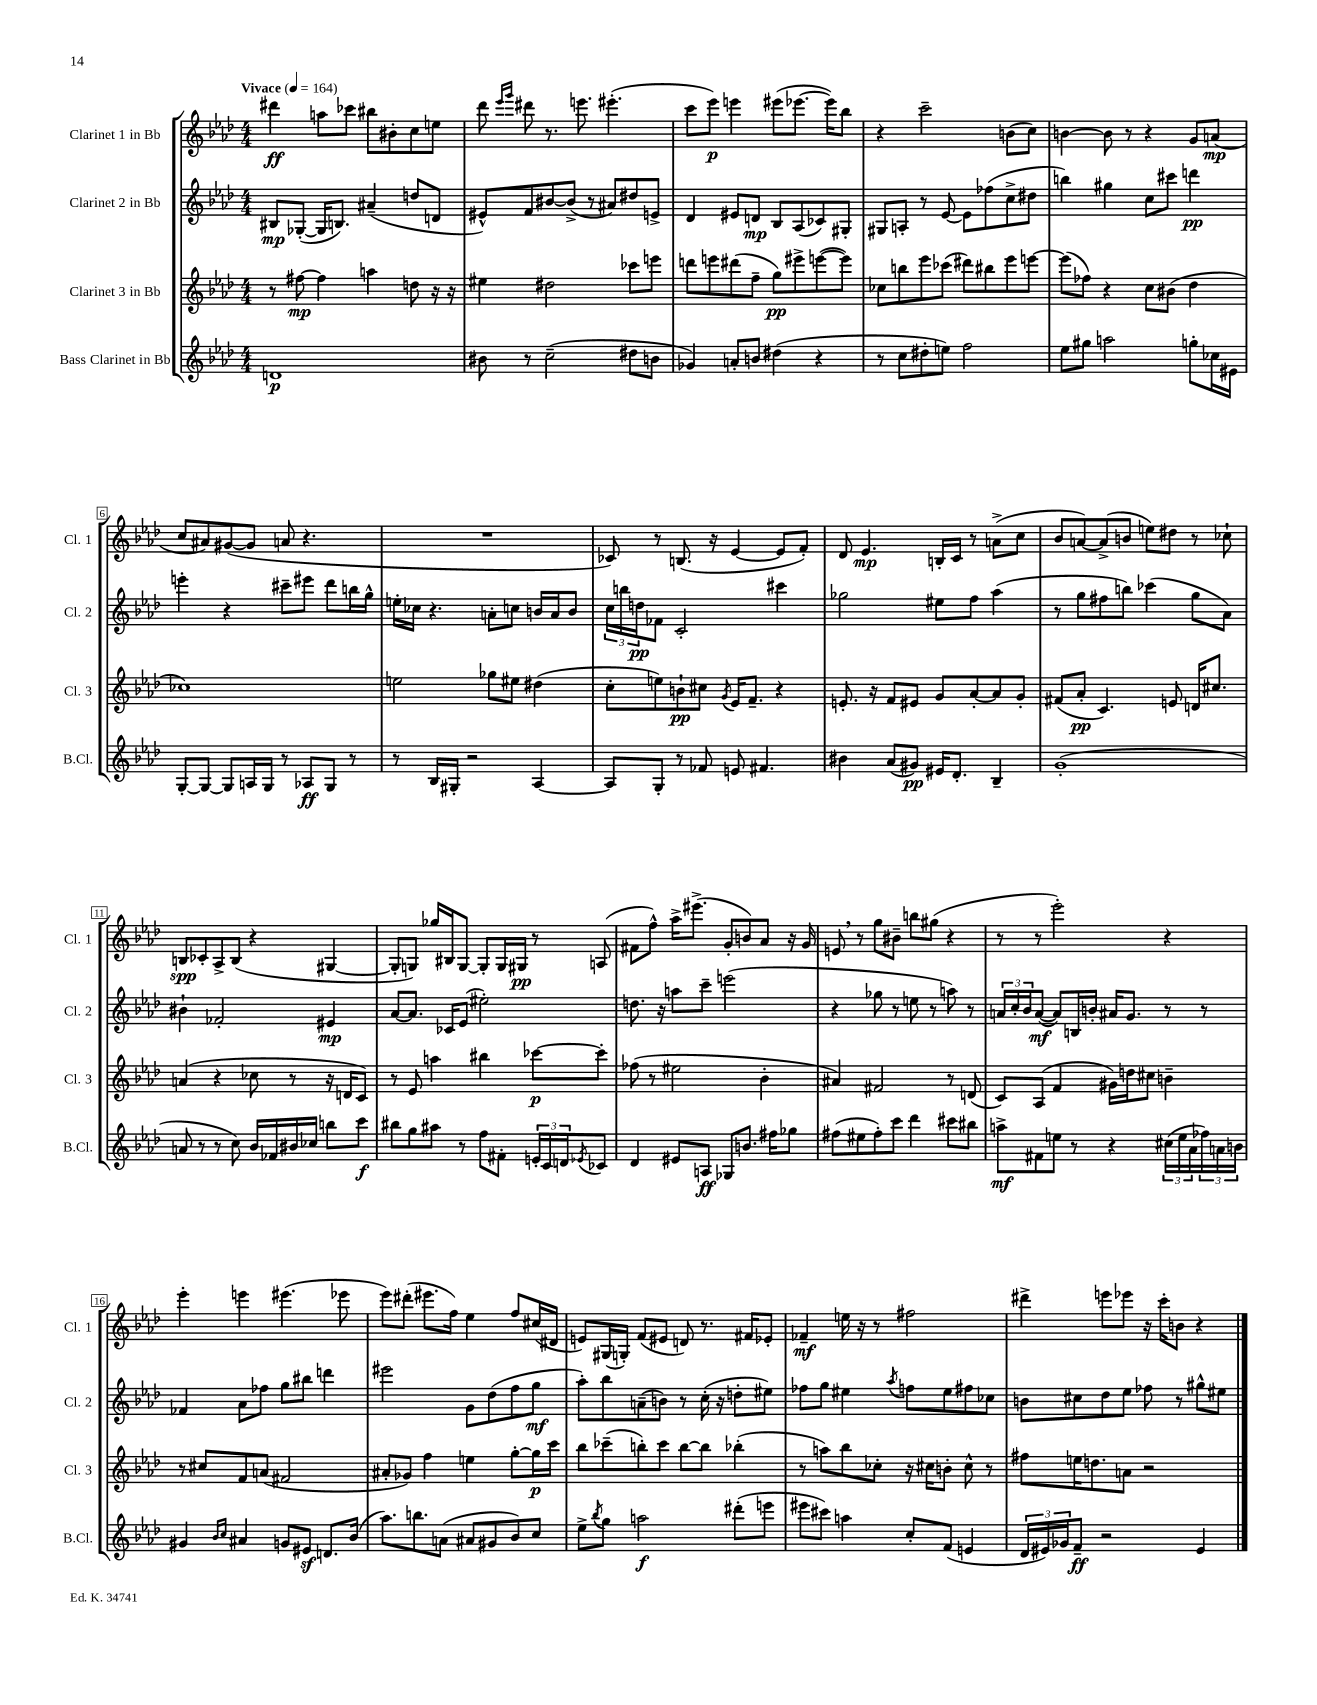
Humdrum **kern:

**kern	**dynam	**kern	**dynam	**kern	**dynam	**kern	**dynam
*part4	*part4	*part3	*part3	*part2	*part2	*part1	*part1
*staff4	*staff4	*staff3	*staff3	*staff2	*staff2	*staff1	*staff1
*I"Bass Clarinet in Bb	*	*I"Clarinet 3 in Bb	*	*I"Clarinet 2 in Bb	*	*I"Clarinet 1 in Bb	*
*I'B.Cl.	*	*I'Cl. 3	*	*I'Cl. 2	*	*I'Cl. 1	*
*clefG2	*	*clefG2	*	*clefG2	*	*clefG2	*
*k[b-e-a-d-]	*	*k[b-e-a-d-]	*	*k[b-e-a-d-]	*	*k[b-e-a-d-]	*
*M4/4	*	*M4/4	*	*M4/4	*	*M4/4	*
*MM164	*	*MM164	*	*MM164	*	*MM164	*
=1	=1	=1	=1	=1	=1	=1	=1
!	!	!	!	!	!	!LO:TX:a:B:t=Vivace	!
1dn	p	8r	.	8B#X/L	mp	4ddd#X\	ff
.	.	[8ff#X\	mp	([8G-X'/J	.	.	.
.	.	4ff#\]	.	16G-/KL]	.	8aan\L	.
.	.	.	.	8.Bn/J)	.	.	.
.	.	.	.	.	.	8ccc-X\J	.
.	.	4aan\	.	(4a#X~/	.	8bb#X\L	.
.	.	.	.	.	.	8b#X'\	.
.	.	8ddn\	.	8ddn/L	.	8cc\	.
.	.	16r	.	8dn/J	.	8een\J	.
.	.	16r	.	.	.	.	.
=2	=2	=2	=2	=2	=2	=2	=2
8b#X\	.	4ee#X\	.	8e#X^^/L)	.	8ddd-\	.
.	.	.	.	.	.	16qqeee-/LL	.
.	.	.	.	.	.	16qqggg/JJ	.
8r	.	.	.	8f/	.	8ddd#X\	.
(2cc~\	.	2dd#X\	.	[8b#X/	.	8.r	.
.	.	.	.	(8b#^/J]	.	.	.
.	.	.	.	.	.	8.eeen\	.
.	.	.	.	8r	.	.	.
.	.	.	.	8a#X/L)	.	(4.eee#X'\	.
8dd#X\L	.	8ccc-X\L	.	8dd#X/	.	.	.
8bn\J	.	8eeen\J	.	8en^/J	.	.	.
=3	=3	=3	=3	=3	=3	=3	=3
4g-X/)	.	8dddn\L	.	4d-/	.	8ccc\L	.
.	.	8eeen\	.	.	.	8eee-\J)	p
8an'/L	.	(8ddd#X\	.	8e#X/L	.	4eeen\	.
8bn/J	.	8ff~\J	.	8dn/J	mp	.	.
(4dd#X\	.	8gg\L)	pp	8B-/L	.	(8eee#X\L	.
.	.	8eee#X^\	.	(8A-/	.	[8.eee-X\J	.
4r	.	([8eeen\	.	8c-X/)	.	.	.
.	.	.	.	.	.	16eee-\KL])	.
.	.	8eee\J])	.	8G#X'/J	.	8bb-\J	.
=4	=4	=4	=4	=4	=4	=4	=4
8r	.	8cc-X\L	.	8G#X/L	.	4r	.
8cc\L	.	8bbn\	.	8An'/J	.	.	.
8dd#X'\	.	8eee-\	.	8r	.	2ccc~\	.
8een\J)	.	(8ccc-X\J	.	[8e-/	.	.	.
2ff\	.	8ddd#X\L)	.	8e-\L]	.	.	.
.	.	8bb#X\	.	(8ff-X\	.	.	.
.	.	8eee-\	.	8cc^\	.	(8bn\L	.
.	.	[8eeen\J	.	8dd#X\J	.	8cc\J)	.
=5	=5	=5	=5	=5	=5	=5	=5
8ee-\L	.	(8eee\L]	.	4bbn\)	.	[4bn\	.
8gg#X\J	.	8ff-X\J)	.	.	.	.	.
2aan\	.	4r	.	4gg#X\	.	8b\]	.
.	.	.	.	.	.	8r	.
.	.	8cc\L	.	8cc\L	.	4r	.
.	.	(8b#X\J	.	8ccc#X\J	.	.	.
8ggn'\L	.	4dd-\	.	4dddn\	pp	8g/L	.
16cc-X\L	.	.	.	.	.	(8an/J	mp
16e#X\JJ	.	.	.	.	.	.	.
!!LO:LB:g=z
=6	=6	=6	=6	=6	=6	=6	=6
[8G'/L	.	1cc-X)	.	4eeen'\	.	8cc/L	.
8G/J_	.	.	.	.	.	8a#X/)	.
8G/L]	.	.	.	4r	.	([8g#X/	.
16An/L	.	.	.	.	.	8g#/J]	.
16G/JJ	.	.	.	.	.	.	.
8r	.	.	.	8ccc#X~\L	.	8an/	.
8A-X/L	ff	.	.	8eee#X\J	.	4.r	.
8G/J	.	.	.	8ddd-\L	.	.	.
8r	.	.	.	16bbn\L	.	.	.
.	.	.	.	16gg^^\JJ	.	.	.
=7	=7	=7	=7	=7	=7	=7	=7
8r	.	2een\	.	16een'\LL	.	1r	.
.	.	.	.	16cc-X\JJ	.	.	.
16B-/LL	.	.	.	4.r	.	.	.
16G#X'/JJ	.	.	.	.	.	.	.
2r	.	.	.	.	.	.	.
.	.	8gg-X\L	.	8an'\L	.	.	.
.	.	8ee#X\J	.	8ccn\J	.	.	.
[4A-/	.	(4dd#X\	.	16bn/LL	.	.	.
.	.	.	.	16a/J	.	.	.
.	.	.	.	8b/J	.	.	.
=8	=8	=8	=8	=8	=8	=8	=8
8A-/L]	.	8cc'\L	.	24cc\LL	.	8c-X/)	.
.	.	.	.	24bbn\	.	.	.
.	.	.	.	24ddn\J	pp	.	.
8G'/J	.	8een\)	.	8f-X\J	.	8r	.
8r	.	8bn`\	pp	2c'/	.	(8.Bn/	.
8f-X/	.	8cc#X\J	.	.	.	.	.
.	.	.	.	.	.	16r	.
.	.	8qg/	.	.	.	.	.
8en/	.	16e-/KL	.	.	.	[4e-/	.
.	.	8.f~/J	.	.	.	.	.
4.f#X/	.	.	.	.	.	.	.
.	.	4r	.	4ccc#X\	.	8e-/L]	.
.	.	.	.	.	.	8f'/J)	.
=9	=9	=9	=9	=9	=9	=9	=9
4b#X\	.	8.en'/	.	2gg-X\	.	8d-/	.
.	.	.	.	.	.	4.e-/	mp
.	.	16r	.	.	.	.	.
(8a-/L	.	8f/L	.	.	.	.	.
8g#X/J)	pp	8e#X/J	.	.	.	.	.
16e#X/KL	.	8g/L	.	8ee#X\L	.	16Bn'/LL	.
8.d-'/J	.	.	.	.	.	16c/JJ	.
.	.	[8a-'/	.	8ff\J	.	8r	.
4B-~/	.	8a-/]	.	(4aa-\	.	(8an^\L	.
.	.	8g'/J	.	.	.	8cc\J	.
=10	=10	=10	=10	=10	=10	=10	=10
(1g'	.	(8f#X/L	.	8r	.	8b-/L	.
.	.	8a-'/J	pp	8gg\L	.	[8an/)	.
.	.	4.c/)	.	8ff#X\	.	(8a^/]	.
.	.	.	.	8bbn\J)	.	8bn/J	.
.	.	.	.	(4ccc-X\	.	8een\L)	.
.	.	8en/	.	.	.	8dd#X\J	.
.	.	16dn/KL	.	8gg\L	.	8r	.
.	.	8.cc#X/J	.	.	.	.	.
.	.	.	.	8a-\J)	.	8cc-X`\	.
!!LO:LB:g=z
=11	=11	=11	=11	=11	=11	=11	=11
8an/	.	(4an/	.	4b#X`\	.	8Bn/L	spp
8r	.	.	.	.	.	8c-X'/	.
8r	.	4r	.	2f-X'/	.	8A-^/	.
8cc\)	.	.	.	.	.	(8B/J	.
16b-/LL	.	8cc-X\	.	.	.	4r	.
16f-X/	.	.	.	.	.	.	.
16b#X/	.	8r	.	.	.	.	.
16cc-X/JJ	.	.	.	.	.	.	.
8bbn\L	.	16r	.	4e#X/	mp	[4G#X/	.
.	.	16dn/KL	.	.	.	.	.
8ccc\J	f	8c/J)	.	.	.	.	.
=12	=12	=12	=12	=12	=12	=12	=12
8bb#X\L	.	8r	.	[8a-/L	.	8G#'/L]	.
8gg\	.	8e-/	.	8.a-/J]	.	8Gn/J)	.
8aa#X\J	.	4aan\	.	.	.	16gg-X/LL	.
.	.	.	.	16c-X/KL	.	16B#X/J	.
8r	.	.	.	(8e-/J	.	[8G/J	.
8ff\L	.	4bb#X\	.	2ee#X'\)	.	8G'/L]	.
8f#X'\J	.	.	.	.	.	16G/L	.
.	.	.	.	.	.	16G#X/JJ	pp
24en'/LL	.	[8ccc-X\L	p	.	.	8r	.
24c/	.	.	.	.	.	.	.
24dn/J	.	.	.	.	.	.	.
8qe-X/	.	.	.	.	.	.	.
8c-X/J	.	8ccc-'\J]	.	.	.	(8An/	.
=13	=13	=13	=13	=13	=13	=13	=13
4d-/	.	(8ff-X\	.	8.ddn\	.	8f#X\L	.
.	.	8r	.	.	.	8ff^^\J)	.
.	.	.	.	16r	.	.	.
8e#X/L	.	2ee#X\	.	8aan\L	.	16aa-^\KL	.
.	.	.	.	.	.	(8.eee#X^\J	.
8An/J	ff	.	.	8ccc~\J	.	.	.
8G-X/L	.	.	.	(2eeen\	.	8g'/L	.
8.bn/J	.	.	.	.	.	8bn/)	.
.	.	4b-'\	.	.	.	8a-/J	.
16ff#X\KL	.	.	.	.	.	.	.
8gg-X\J	.	.	.	.	.	16r	.
.	.	.	.	.	.	16g/	.
=14	=14	=14	=14	=14	=14	=14	=14
(8ff#X\L	.	4a#X/)	.	4r	.	8en,/	.
8ee#X\	.	.	.	.	.	8r	.
8ff#'\)	.	2f#X/	.	8gg-X\	.	8gg\L	.
8ccc\J	.	.	.	8r	.	8b#X~\J	.
4ddd-\	.	.	.	8een\	.	8bbn\L	.
.	.	.	.	8r	.	(8gg#X\J	.
8ccc#X\L	.	8r	.	8aan\)	.	4r	.
8bb#X\J	.	(8dn/	.	8r	.	.	.
=15	=15	=15	=15	=15	=15	=15	=15
8aan^\L	mf	8c/L)	.	24an/LL	.	8r	.
.	.	.	.	24cc'/	.	.	.
.	.	.	.	24b-/J	.	.	.
8f#X\	.	(8A-/J	.	([8a/J	mf	8r	.
8een\J	.	4f/	.	8a/L])	.	2eee-'\)	.
8r	.	.	.	16Bn/L	.	.	.
.	.	.	.	16bn'/JJ	.	.	.
4r	.	16g#X\LL)	.	16a#X/KL	.	.	.
.	.	16ddn\J	.	8.g/J	.	.	.
.	.	8cc#X\J	.	.	.	.	.
(24cc#X\LL	.	4bn~\	.	8r	.	4r	.
24ee\	.	.	.	.	.	.	.
24a-\	.	.	.	.	.	.	.
24ff-X\)	.	.	.	8r	.	.	.
24an\	.	.	.	.	.	.	.
24bn\JJ	.	.	.	.	.	.	.
!!LO:LB:g=z
=16	=16	=16	=16	=16	=16	=16	=16
4g#X/	.	8r	.	4f-X/	.	4eee-'\	.
.	.	8cc#X/L	.	.	.	.	.
16qqb-/LL	.	.	.	.	.	.	.
16qqcc/JJ	.	.	.	.	.	.	.
4a#X/	.	8f/	.	8a-\L	.	4eeen\	.
.	.	(8an/J	.	8ff-X\J	.	.	.
8gn/L	.	2f#X/	.	8gg\L	.	(4.eee#X\	.
8e#Xz/J	.	.	.	8bb#X\J	.	.	.
8.dn/L	.	.	.	4dddn\	.	.	.
.	.	.	.	.	.	8eee-X\	.
(16b-/Jk	.	.	.	.	.	.	.
=17	=17	=17	=17	=17	=17	=17	=17
8.aa-\L)	.	8a#X'/L	.	2eee#X\	.	8eee-\L)	.
.	.	8g-X/J)	.	.	.	(8ddd#X'\J	.
8.bbn\	.	.	.	.	.	.	.
.	.	4ff\	.	.	.	8.eee#X\L	.
(8an\J	.	.	.	.	.	.	.
.	.	.	.	.	.	16ff\Jk)	.
8a#X/L	.	4een\	.	8g\L	.	4ee-\	.
8g#X/	.	.	.	(8dd-\	.	.	.
8b-/)	.	[8gg'\L	.	8ff\	.	8ff/L	.
8cc/J	.	16gg\L]	p	8gg\J	mf	(16cc#X/L	.
.	.	16ccc\JJ	.	.	.	16d#X/JJ	.
=18	=18	=18	=18	=18	=18	=18	=18
8ee-^\L	.	8bb-\L	.	8aa-'\L)	.	8en/L)	.
8qbb-/	.	.	.	.	.	.	.
8gg\J	.	(8ccc-X~\	.	8bb-\	.	(16G#X/L	.
.	.	.	.	.	.	16Gn'/JJ)	.
2aan\	f	8bbn'\)	.	(8an~\	.	(8f/L	.
.	.	8ccc-\J	.	8bn\J)	.	8e#X/J	.
.	.	[8bb\L	.	8r	.	8dn/)	.
.	.	8bb\J]	.	(16cc'\	.	8.r	.
.	.	.	.	16r	.	.	.
(8ddd#X'\L	.	(4bb-X'\	.	8ddn'\L	.	.	.
.	.	.	.	.	.	16f#X/KL	.
8eeen\J	.	.	.	8ee#X\J)	.	8e-X'/J	.
=19	=19	=19	=19	=19	=19	=19	=19
8eee#X\L	.	8r	.	8ff-X\L	.	4f-X~/	mf
8ccc#X\J)	.	8aan\L)	.	8gg\J	.	.	.
4aan\	.	8bb-\	.	4ee#X\	.	16een\	.
.	.	.	.	.	.	16r	.
.	.	8cc-X'\J	.	.	.	8r	.
.	.	.	.	8qaa-/	.	.	.
8cc'/L	.	16r	.	8ffn\L	.	2ff#X\	.
.	.	16cc#X\KL	.	.	.	.	.
(8f/J	.	8bn'\J	.	8ee#\	.	.	.
4en/	.	8cc#^^\	.	8ff#X\	.	.	.
.	.	8r	.	8cc-X\J	.	.	.
=20	=20	=20	=20	=20	=20	=20	=20
24d-/LL	.	8ff#X\L	.	8bn\L	.	4ddd#X^\	.
24e#X/)	.	.	.	.	.	.	.
24g-X/J	.	.	.	.	.	.	.
8f~/J	ff	16een\K	.	8cc#X\	.	.	.
.	.	8.ddn\	.	.	.	.	.
2r	.	.	.	8dd-\	.	8eeen\L	.
.	.	8an\J	.	8ee-\J	.	8eee-X\J	.
.	.	2r	.	8ff-X\	.	16r	.
.	.	.	.	.	.	16ccc'\KL	.
.	.	.	.	8r	.	8bn\J	.
4e#/	.	.	.	8gg#X^^\L	.	4r	.
.	.	.	.	8ee#X\J	.	.	.
==	==	==	==	==	==	==	==
*-	*-	*-	*-	*-	*-	*-	*-
